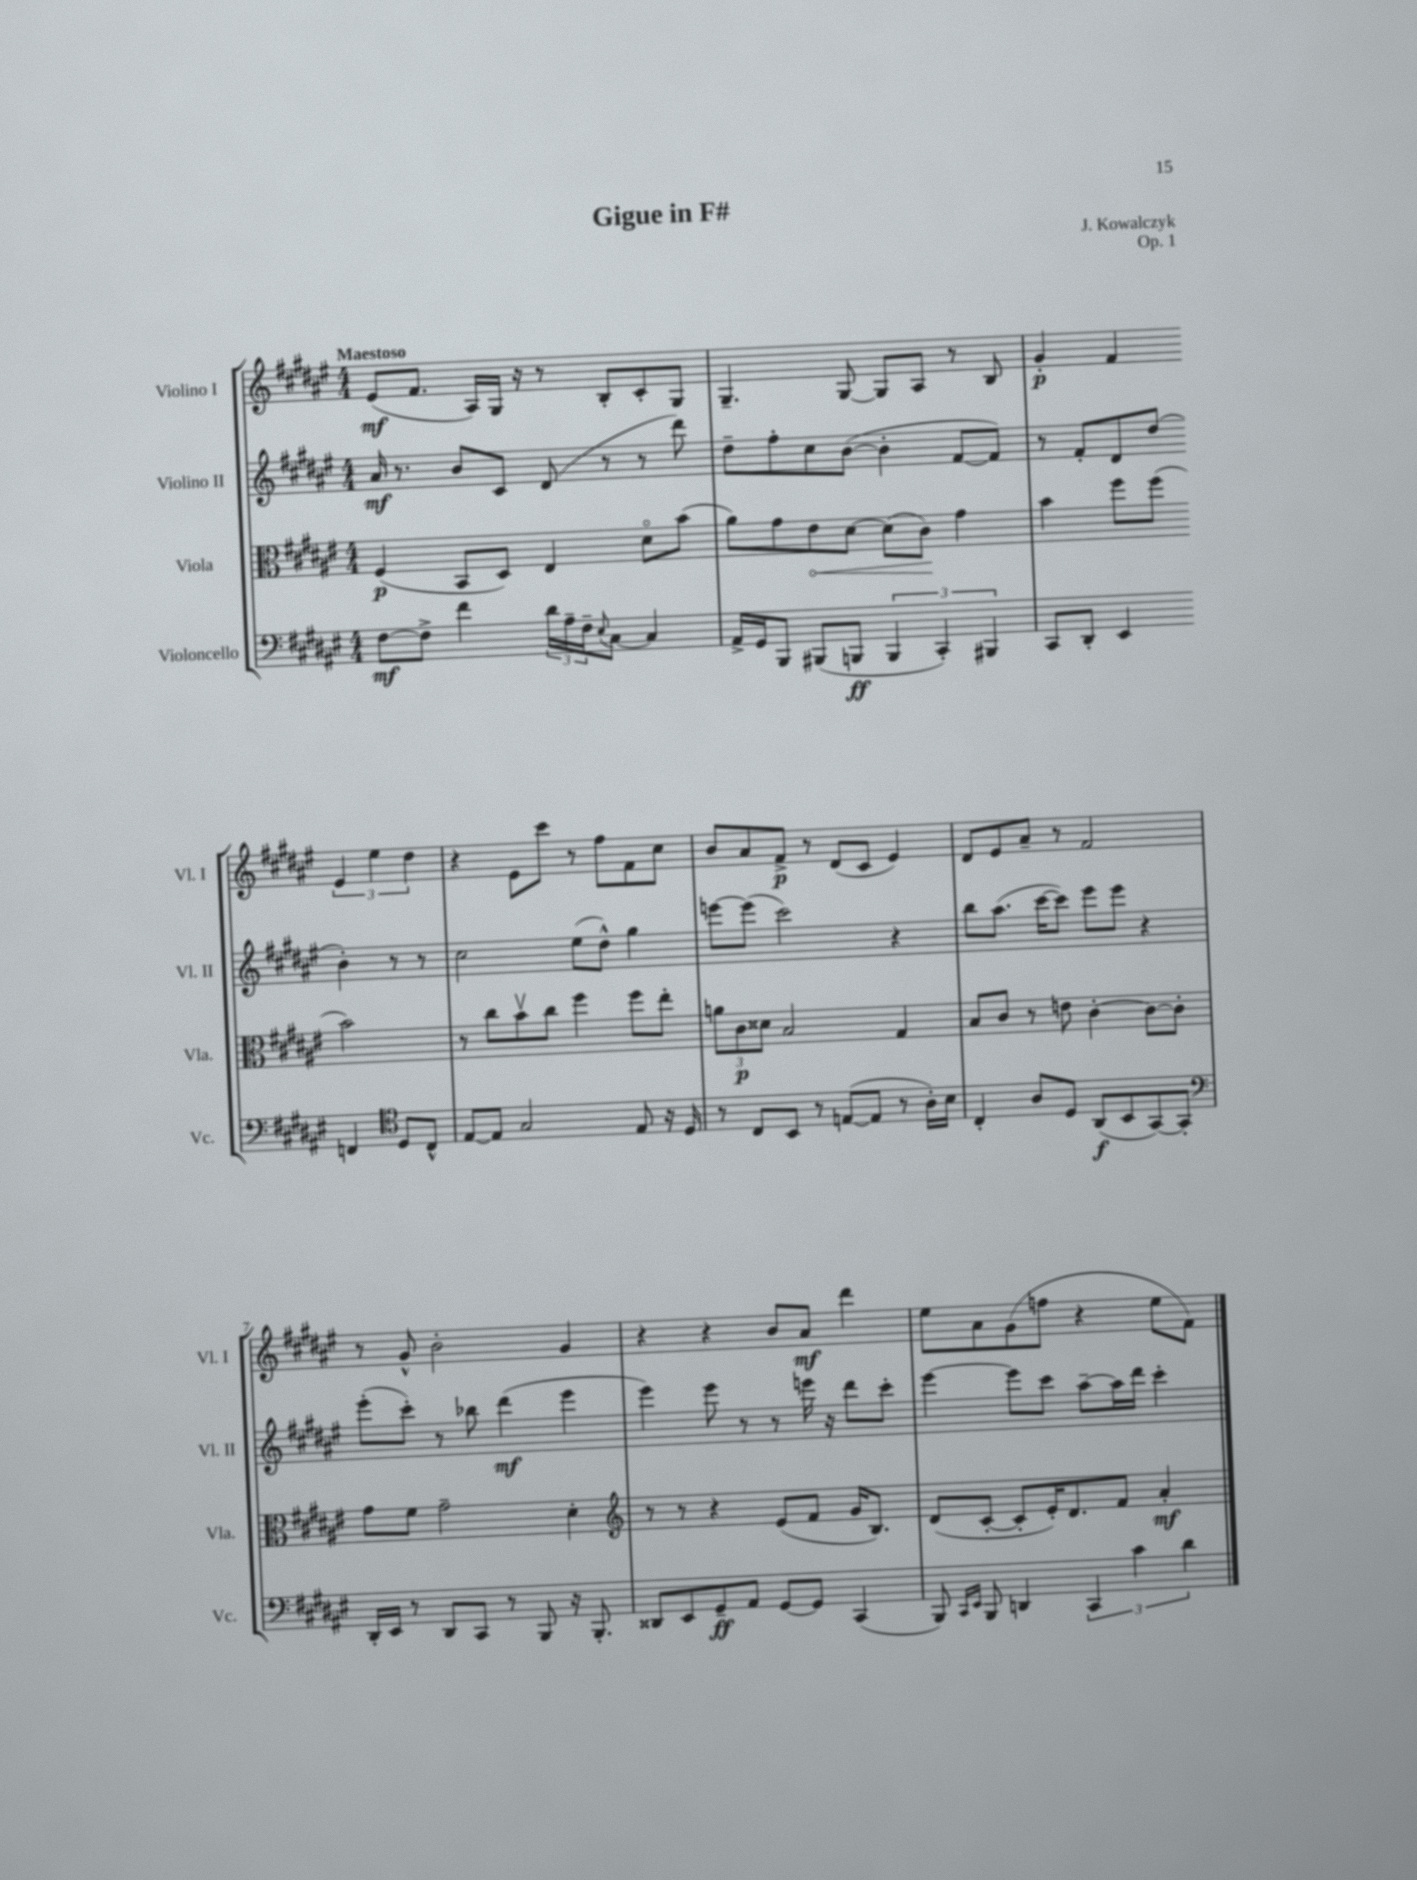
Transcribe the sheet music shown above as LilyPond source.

\header { title = "Gigue in F#" composer = "J. Kowalczyk" opus = "Op. 1" }
<<
\new StaffGroup <<
\new Staff = "s0" \with { instrumentName = "Violino I" shortInstrumentName = "Vl. I" } {
    \clef treble \key fis \major \numericTimeSignature \time 4/4 \tempo "Maestoso"
    eis'8\mf( fis'8. ais16) gis16 r16 r8 b8-. cis'8-. gis8 |
    gis4.-- gis8~ gis8 ais8 r8 b8 |
    gis'4-.\p fis'4 \tuplet 3/2 { eis'4 eis''4 dis''4 } |
    r4 eis'8 cis'''8 r8 fis''8 fis'8 cis''8 |
    b'8 ais'8 fis'8->\p r8 dis'8( cis'8 eis'4) |
    dis'8 eis'8 ais'8-- r8 fis'2 |
    r8 gis'8-^ b'2-. gis'4 |
    r4 r4 b'8 ais'8\mf dis'''4 |
    eis''8 ais'8 gis'8( f''8 r4 eis''8 fis'8) \bar "|." |
}
\new Staff = "s1" \with { instrumentName = "Violino II" shortInstrumentName = "Vl. II" } {
    \clef treble \key fis \major \numericTimeSignature \time 4/4
    ais'16\mf r8. b'8 cis'8 dis'8( r8 r8 dis'''8) |
    dis''8-- fis''8-. cis''8 b'8~( b'4-. fis'8~ fis'8) |
    r8 fis'8-. dis'8 dis''8( b'4-.) r8 r8 |
    cis''2 eis''8( dis''8-^) gis''4 |
    e'''8~ e'''8( cis'''2) r4 |
    b''8 ais''8.( cis'''16~ cis'''8) eis'''8 eis'''8 r4 |
    eis'''8-.( cis'''8-.) r8 bes''8 dis'''4\mf( eis'''4 |
    eis'''4) eis'''8 r8 r8 e'''16 r16 dis'''8 cis'''8-. |
    eis'''4~ eis'''8 cis'''8 ais''8~-- ais''16 dis'''16 cis'''4-. \bar "|." |
}
\new Staff = "s2" \with { instrumentName = "Viola" shortInstrumentName = "Vla." } {
    \clef alto \key fis \major \numericTimeSignature \time 4/4
    fis4\p( b,8 dis8) eis4 dis'8\flageolet b'8( |
    ais'8) gis'8 \once \override Hairpin.circled-tip = ##t eis'8\< dis'8~ dis'8( cis'8\!) gis'4 |
    b'4 fis''8 fis''8( b'2) |
    r8 cis''8 b'8\upbow cis''8 fis''4 fis''8 eis''8-. |
    \tuplet 3/2 { a'8 cis'8\p disis'8 } b2 gis4 |
    b8 cis'8 r8 e'8 cis'4~-. cis'8~ cis'8-. |
    gis'8 fis'8 gis'2-- dis'4-. |
    \clef treble r8 r8 r4 eis'8( fis'8 gis'16 b8.) |
    dis'8( cis'8~-. cis'8-. eis'16-.) dis'8. fis'8 ais'4-.\mf \bar "|." |
}
\new Staff = "s3" \with { instrumentName = "Violoncello" shortInstrumentName = "Vc." } {
    \clef bass \key fis \major \numericTimeSignature \time 4/4
    fis8~\mf fis8-> fis'4 \tuplet 3/2 { dis'16 ais16-- fis16-- } \appoggiatura { eis8 } cis8~ cis4 |
    ais,16-> gis,16 b,,8 bis,,8( b,,8\ff \tuplet 3/2 { b,,4 cis,4-.) bis,,4 } |
    cis,8 dis,8-. eis,4 f,4 \clef tenor dis8 cis8-^ |
    eis8~ eis8 gis2 eis8 r16 dis16 |
    r8 cis8 b,8 r8 e8~( e8 r8 ais16-.) b16 |
    cis4-. ais8 dis8 ais,8\f( b,8 gis,8~) gis,8-. |
    \clef bass dis,16-. eis,16 r8 dis,8 cis,8 r8 b,,8 r16 b,,8.-. |
    disis,8 eis,8 gis,8--\ff ais,8 gis,8~ gis,8 cis,4( |
    b,,8) \grace { cis,16 eis,16 } b,,8 d,4 \tuplet 3/2 { cis,4 cis'4 dis'4 } \bar "|." |
}
>>
>>
